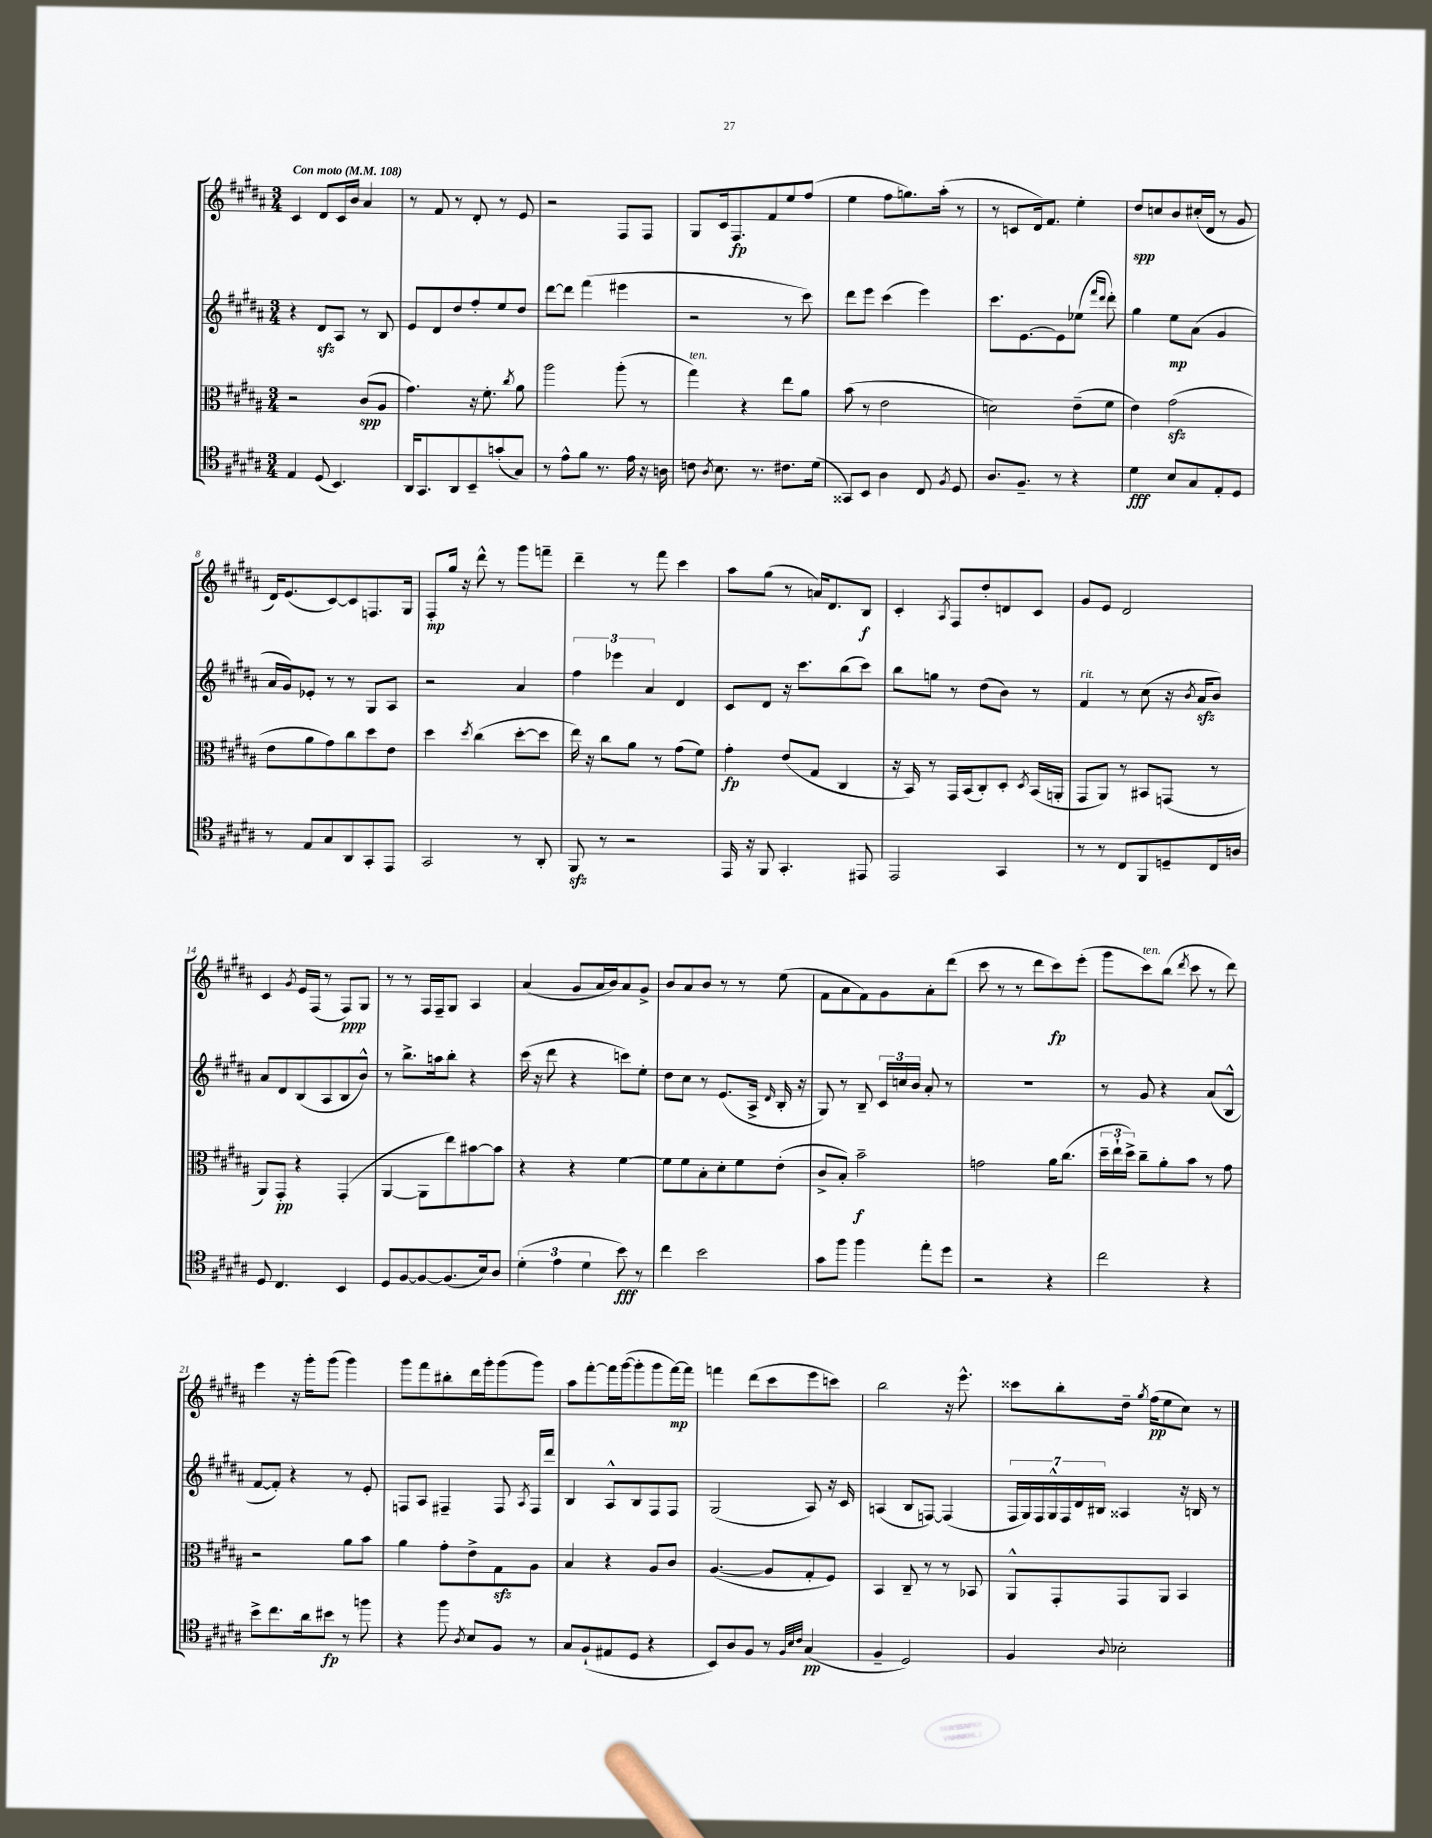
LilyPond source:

<<
\new StaffGroup <<
\new Staff = "s0" {
    \clef treble \key b \major \numericTimeSignature \time 3/4 \tempo "Con moto" 4 = 108
    \autoBeamOff cis'4 dis'8[ cis'16 b'16] ais'4 |
    r8 fis'8 r8 dis'8-. r8 e'8 |
    r2 fis8[ fis8] |
    gis8[ cis'16 fis8.\fp fis'8 e''8 fis''8]( |
    e''4 fis''8[ g''8.) ais''16]-.( r8 |
    r8 c'8[ dis'16) fis'8.] e''4-. |
    dis''8[\spp c''8 b'8 cis''16-.( dis'16] r8 gis'8 |
    dis'16[) e'8.( cis'8~) cis'8 f8. gis16] |
    fis8[-.\mp gis''16] r16 dis'''8-^ r8 gis'''8[ f'''8]-- |
    dis'''4-- r8 fis'''8 cis'''4 |
    ais''8[ gis''8]( r8 a'16[) dis'8. b8]\f |
    cis'4-. \acciaccatura { ais8 } fis8[ dis''8-. d'8 cis'8] |
    gis'8[ e'8] dis'2 |
    cis'4 \acciaccatura { gis'8 } e'16[ fis16]( r8 fis8[\ppp) gis8] |
    r8 r8 fis16[ fis16-- gis8] ais4 |
    ais'4( gis'8[ ais'16 b'16) ais'8 gis'8]-> |
    b'8[ ais'8 b'8] r8 r8 e''8( |
    fis'8[ ais'8 fis'8) gis'8 ais'8-. dis'''8]( |
    cis'''8 r8 r8 dis'''8[ cis'''8\fp) e'''8]-.( |
    gis'''8[ cis'''8^\markup { \italic "ten." }) b''8]( \acciaccatura { dis'''8 } cis'''8 r8 dis'''8) |
    e'''4 r16 gis'''16[-. gis'''8]( gis'''4) |
    gis'''8[ fis'''8 bis''8-. dis'''16 gis'''16-. gis'''8( gis'''8]) |
    ais''8[ fis'''8~-. fis'''16 gis'''16~( gis'''8-. gis'''8 fis'''16~\mp) fis'''16] |
    f'''4 dis'''8[( cis'''8 e'''8 c'''8]) |
    b''2 r16 e'''8.-^ |
    cisis'''8[ b''8-. dis''16]-- \acciaccatura { gis''8 } fis''16[\pp( e''8 cis''8]) r8 \bar "|." |
}
\new Staff = "s1" {
    \clef treble \key b \major \numericTimeSignature \time 3/4
    \autoBeamOff r4 dis'8[\sfz ais8] r8 b8 |
    e'8[ dis'8 dis''8 fis''8-. e''8 dis''8] |
    dis'''8[~ dis'''8] fis'''4( eis'''4 |
    r2 r8 cis'''8) |
    dis'''8[ e'''8] cis'''4( e'''4) |
    cis'''8.[ e'8.~ e'8 ees''8]( \grace { fis'''16[ dis'''16] } dis'''8-.) |
    gis''4 e''8[\mp ais'8]( gis'4 |
    ais'16[ gis'16) ees'8]-. r8 r8 gis8[ ais8] |
    r2 ais'4 |
    \tuplet 3/2 { fis''4 ees'''4 ais'4 } dis'4 |
    cis'8[ dis'8] r16 cis'''8.[ b''8( cis'''8]) |
    b''8[ g''8] r8 dis''8[( b'8]) r8 |
    fis'4^\markup { \italic "rit." } r8 cis''8( r16 \acciaccatura { b'8 } ais'16[\sfz b'8]) |
    ais'8[ dis'8 b8( ais8 b8 b'8]-^) |
    r8 b''8.[-> a''16 b''8]-. r4 |
    cis'''16( r16 dis'''8 r4 c'''8[) e''8]-. |
    dis''8[ cis''8] r8 e'8.[( ais16]-> \grace { dis'16 } b16-. r16 |
    gis8) r8 b8-- \tuplet 3/2 { cis'16[ c''16 b'16] } ais'8-. r8 |
    R2. |
    r8 gis'8 r4 ais'8[( b8]-^ |
    fis'8[~ fis'8]-.) r4 r8 e'8-. |
    f8[ ais8] fis4-- fis8 \acciaccatura { ais8 } fis16[ dis'''16] |
    b4 ais8[-^ b8 fis8 fis8] |
    gis2( ais8) r16 cis'16 |
    a4( b8[ f8]~) f4( |
    \tuplet 7/4 { fis16[ gis16) fis16 gis16-^ fis16 dis'16 bis16] } aisis4 r16 b16 r8 \bar "|." |
}
\new Staff = "s2" {
    \clef alto \key b \major \numericTimeSignature \time 3/4
    \autoBeamOff r2 cis'8[\spp( ais8] |
    gis'4.) r16 fis'8.-. \acciaccatura { cis''8 } ais'8 |
    ais''2 ais''8-.( r8 |
    gis''4^\markup { \italic "ten." }) r4 e''8[ ais'8] |
    b'8( r8 e'2 |
    d'2) e'8[--( fis'8] |
    e'4) gis'2\sfz( |
    e'8[ ais'8 gis'8) cis''8 dis''8 e'8] |
    dis''4 \acciaccatura { dis''8 } cis''4( dis''8[~-. dis''8] |
    e''16) r16 cis''8[ ais'8] r8 gis'8[( fis'8]) |
    gis'4-.\fp e'8[( gis8] cis4 |
    r16 b,16) r8 gis,16[ b,16( cis8-.) dis8]-. \acciaccatura { dis8 } b,16[( a,16]-. |
    gis,8[ ais,8]) r8 bis,8[ g,8]( r8 |
    ais,8[) gis,8]-.\pp r4 gis,4-.( |
    ais,4~ ais,8[ e''8) bis'8~ bis'8] |
    r4 r4 fis'4~ |
    fis'8[ fis'8 b8-. dis'8-. fis'8 e'8]-.( |
    cis'8[-> b8]-.) b'2--\f |
    g'2 ais'16[ cis''8.]( |
    \tuplet 3/2 { dis''16[-- e''16-! dis''16]->) } cis''8[-- ais'8-. b'8] r8 gis'8 |
    r2 ais'8[ b'8] |
    ais'4 gis'8[-. e'8-> gis8\sfz ais8] |
    b4 r4 ais8[ cis'8] |
    ais4.~( ais8[ gis8-. fis8]) |
    b,4 cis8-- r8 r8 bes,8 |
    ais,8[-^ gis,8-. gis,8 ais,8] b,4 \bar "|." |
}
\new Staff = "s3" {
    \clef tenor \key b \major \numericTimeSignature \time 3/4
    \autoBeamOff e4 dis8( b,4.) |
    ais,16[ gis,8. ais,8 b,8-- g'8-.( gis8]) |
    r8 e'8[-^ fis'8] r8. e'16 r16 a16 |
    c'8 \acciaccatura { ais8 } b8. r8. cis'8.[ dis'16]( |
    gisis,8[) b,8] ais4 cis8 \acciaccatura { fis8 } dis8 |
    ais8.[ fis8.]-- r8 r4 |
    dis'4\fff b8[ gis8 e8-. dis8] |
    r8 e8[ gis8 ais,8 gis,8-. e,8] |
    gis,2 r8 ais,8-. |
    fis,8\sfz r8 r2 |
    e,16 r16 fis,8 gis,4.-. eis,8 |
    e,2 gis,4 |
    r8 r8 cis8[ fis,8 d8-- cis16 a16] |
    dis8 cis4. b,4 |
    dis8[ fis8~ fis8~ fis8.( b16) ais8] |
    \tuplet 3/2 { dis'4-.( e'4 dis'4 } b'8\fff) r8 |
    cis''4 b'2 |
    gis'8[ fis''8] fis''4 e''8[-. dis''8] |
    r2 r4 |
    cis''2 r4 |
    b'8[-> cis''8. ais'16 bis'8]\fp r8 f''8 |
    r4 fis''8 \acciaccatura { ais8 } b8[ fis8] r8 |
    gis8[ fis8-!( eis8 dis8] r4 |
    b,8[) ais8 fis8] r8 \grace { fis32[ b32 cis'32] } gis4\pp( |
    fis4-- dis2) |
    fis4 \appoggiatura { ais8 } bes2-. \bar "|." |
}
>>
>>
